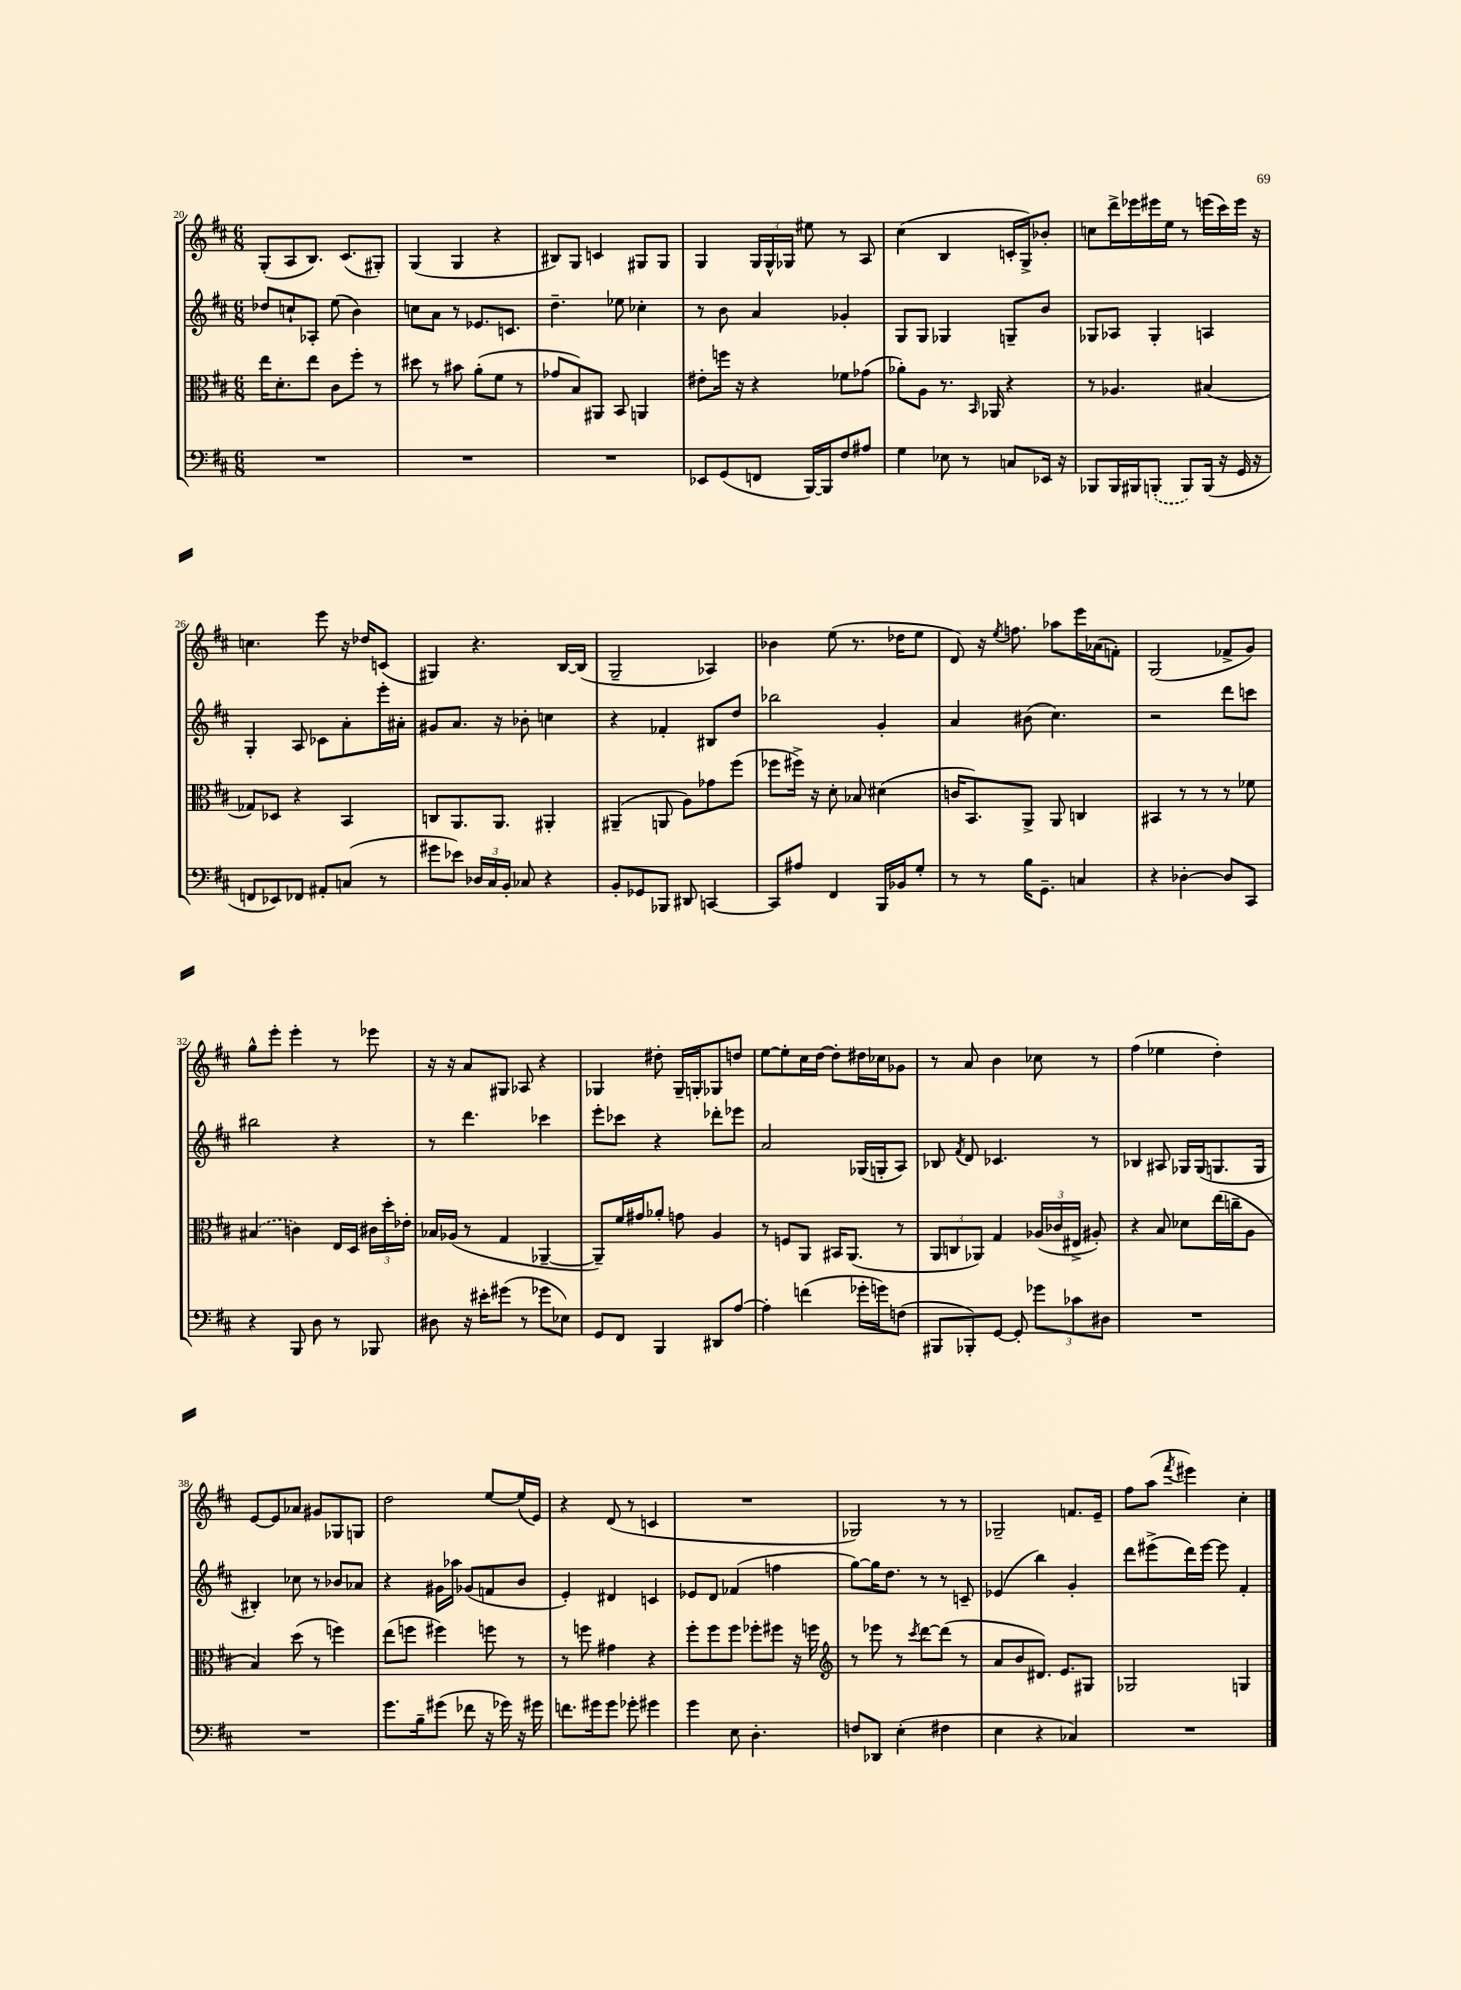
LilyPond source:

<<
\new StaffGroup <<
\new Staff = "s0" {
    \clef treble \key d \major \numericTimeSignature \time 6/8
    \autoBeamOff g8[-.( a8 b8.]) cis'8.[( gis8]-.) |
    g4( g4 r4 |
    bis8[) g8] c'4 gis8[ gis8] |
    g4 \tuplet 3/2 { g16[ g16-^ ges16] } eis''8 r8 a8 |
    cis''4( b4 c'16[-. g16->) bes'8]-. |
    c''8[ d'''16-> ees'''16 eis'''16 e''16] r8 e'''16[( cis'''16) e'''16] r16 |
    c''4. e'''8 r16 des''16[ c'8]( |
    gis4) r4. b16[~ b16]( |
    g2-- aes4) |
    bes'4 e''8( r8. des''16[ e''8] |
    d'8) r16 \acciaccatura { e''8 } f''8. aes''8[ e'''16 aes'16( f'8]-.) |
    g2( fes'8[-> g'8]) |
    g''8[-^ e'''8]-. e'''4-. r8 ees'''8 |
    r16 r16 a'8[ gis8] aes8 r4 |
    ges4 dis''8-. ges16[-- g16-. ges8 d''8] |
    e''8[~ e''8-. cis''16 d''16]~ d''8[-. dis''16 ces''16 ges'8] |
    r8 a'8 b'4 ces''8 r8 |
    fis''4( ees''4 d''4-.) |
    e'8[~ e'8 aes'8] gis'8[ ges8 g8] |
    d''2 e''8[~ e''16( e'16]) |
    r4 d'8( r8 c'4 |
    R2. |
    ges2) r8 r8 |
    ges2-- f'8.[ e'16]-- |
    fis''8[ a''8]( \acciaccatura { fis'''8 } eis'''4) cis''4-. \bar "|." |
}
\new Staff = "s1" {
    \clef treble \key d \major \numericTimeSignature \time 6/8
    \autoBeamOff des''8[ c''8-! aes8]-. e''8( b'4) |
    c''8[ a'8] r8 ees'8.[ c'8.] |
    d''4.-- ees''8 ces''4-. |
    r8 b'8 a'4 ges'4-. |
    g8[ g8] ges4 g8[-- b'8] |
    ges8[ aes8] ges4-. a4 |
    g4-. a8 ces'8[ a'8-. e'''16-. ais'16]-. |
    gis'8[ a'8.] r16 bes'8-. c''4 |
    r4 fes'4-. bis8[ d''8] |
    bes''2 g'4-. |
    a'4 bis'8( cis''4.) |
    r2 d'''8[ c'''8] |
    bis''2 r4 |
    r8 d'''4. ces'''4 |
    e'''8[-. ces'''8] r4 des'''8[-. ees'''8] |
    a'2 ges16[( g16-. a8]) |
    bes8 \acciaccatura { fis'8 } d'8 ces'4. r8 |
    bes4 ais8 ges16[ ges16( g8. g16] |
    bis4-.) ces''8 r8 bes'8[ aes'8] |
    r4 gis'16[ aes''16] ges'8[( f'8 b'8] |
    e'4-.) dis'4 c'4 |
    ees'8[ d'8] fes'4( f''4 |
    g''8[~) g''16 d''8.] r8 r8 c'8-- |
    ees'4( b''4) g'4-. |
    d'''8[ eis'''8->( d'''16) eis'''16]~ eis'''8 fis'4-. \bar "|." |
}
\new Staff = "s2" {
    \clef alto \key d \major \numericTimeSignature \time 6/8
    \autoBeamOff e''16[ d'8.-. e''8] cis'8[ fis''8]-. r8 |
    dis''8 r8 bis'8 a'8[-.( fis'8] r8 |
    ges'8[ b8) ais,8] b,8 a,4 |
    eis'8[-. f''16] r16 r4 fes'8[ ges'8]( |
    aes'8[-.) a8] r8. \grace { b,16 } aes,16 r4 |
    r8 aes4. bis4( |
    ges8[) des8] r4 b,4 |
    c8[ a,8. a,8.] ais,4-. |
    ais,4--( a,8 a8[) ges'8 fis''8]( |
    fes''8[ fis''16]->) r16 d'8-. bes8 dis'4( |
    c'16[ b,8.) a,8]-> a,8 c4 |
    bis,4 r8 r8 r8 fes'8 |
    \once \slurDashed bis4( c'4) e16[ d16] \tuplet 3/2 { cis'16[ d''16-. ees'16]-. } |
    bes16[ aes16]( r8 g4 aes,4~-- |
    aes,8[--) fis'16 gis'16 aes'8]-. g'8 a4 |
    r8 f8[ a,8] bis,16[ a,8.]( r8 |
    \tuplet 3/2 { a,8[ c8 aes,8]) } g4 \tuplet 3/2 { aes16[( ces'16 eis16]-> } ais8-.) |
    r4 b8 des'8[ e''16( c''16-- a8] |
    b4) d''8( r8 f''4) |
    e''8[( f''8] fis''4) f''8 r8 |
    r8 f''8 gis'4 r4 |
    fis''8[-. fis''8 fis''8] fes''8[-. fis''8] r16 f''16 |
    \clef treble r8 ees'''8 r8 \acciaccatura { cis'''8 } d'''8[~ d'''8]( r8 |
    a'8[ b'8 dis'8.]) e'8.[ gis8] |
    ges2 g4 \bar "|." |
}
\new Staff = "s3" {
    \clef bass \key d \major \numericTimeSignature \time 6/8
    \autoBeamOff R2. |
    R2. |
    R2. |
    ees,8[ g,8( f,8] b,,16[~) b,,16 fis8 ais8] |
    g4 ees8 r8 c8[ ees,16] r16 |
    bes,,8[ bes,,16 bis,,16 \once \slurDashed b,,8]-.( b,,8[) b,,16]( r16 g,16 r16 |
    f,8[ ees,8) fes,8] ais,8[-. c8]( r8 |
    gis'8[ ees'8]) \tuplet 3/2 { des16[ cis16 b,16]-. } ces8 r4 |
    b,8[-. ges,8 bes,,8] dis,8 c,4~ |
    c,8[ ais8] fis,4 b,,16[ bes,16 g8]-. |
    r8 r8 b16[ g,8.]-- c4 |
    r4 des4~-. des8[ cis,8] |
    r4 b,,8 d8 r8 bes,,8 |
    dis8 r16 eis'16[-. gis'8]( r8 ges'8[ ees8]) |
    g,8[ fis,8] b,,4 dis,8[ a8]~ |
    a4-. f'4( ges'16[-. g'16) f8]( |
    bis,,8[ bes,,8-.) g,8]~ g,8-. \tuplet 3/2 { ges'8[ ces'8 dis8] } |
    R2. |
    R2. |
    g'8.[ b16-- gis'8]( fes'8 r16 ges'16) r16 gis'16 |
    f'8.[ gis'16 gis'8] ges'8-. gis'4 |
    g'4 e8 d4.-. |
    f8[ des,8] e4-.( fis4 |
    e4 r4 ces4) |
    R2. \bar "|." |
}
>>
>>
\layout { \context { \Score currentBarNumber = #20 } }
